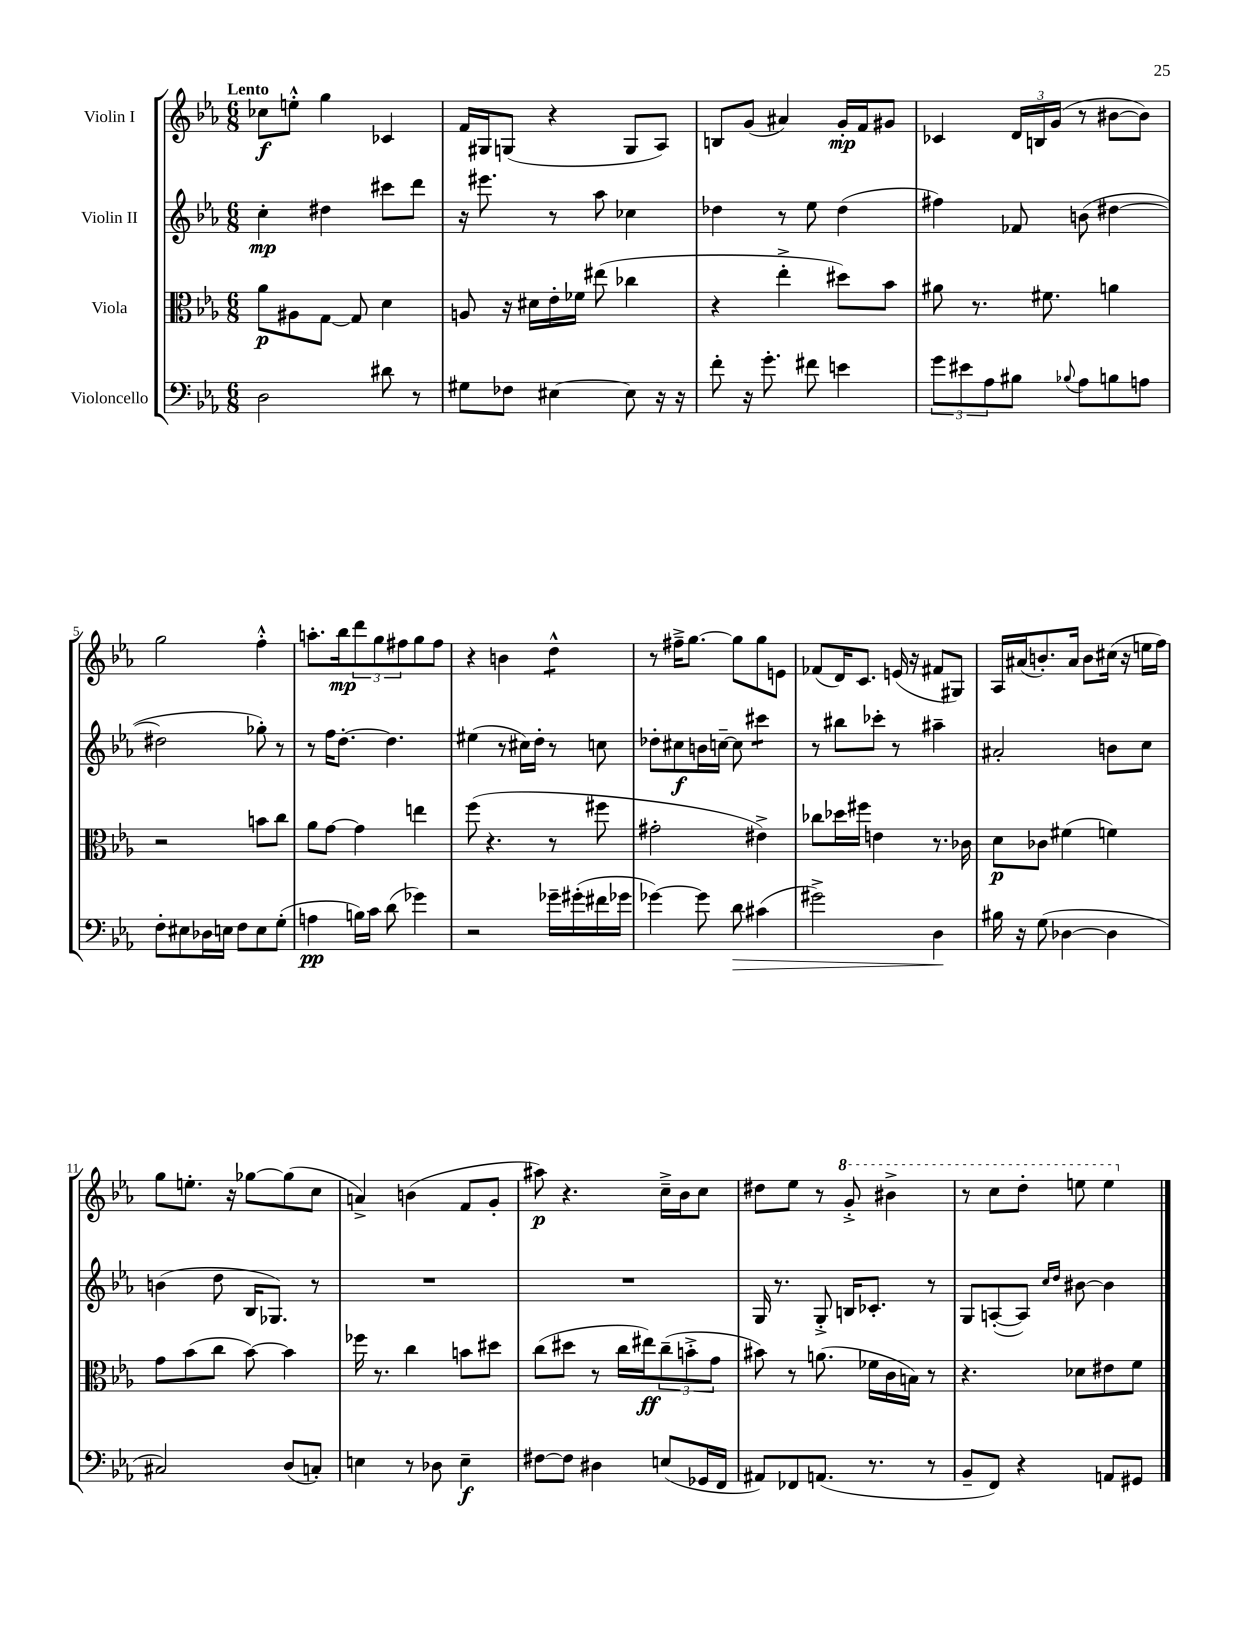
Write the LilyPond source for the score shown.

<<
\new StaffGroup <<
\new Staff = "s0" \with { instrumentName = "Violin I" } {
    \clef treble \key ees \major \numericTimeSignature \time 6/8 \tempo "Lento"
    ces''8\f e''8-.-^ g''4 ces'4 |
    f'16 gis16 g8( r4 g8 aes8) |
    b8 g'8( ais'4) g'16-.\mp f'16 gis'8 |
    ces'4 \tuplet 3/2 { d'16 b16 g'16( } r8 bis'8~ bis'8) |
    g''2 f''4-.-^ |
    a''8.-. bes''16\mp \tuplet 3/2 { d'''8 g''8 fis''8 } g''8 fis''8 |
    r4 b'4 d''4:8-^ |
    r8 fis''16---> g''8.~ g''8 g''8 e'8 |
    fes'8( d'16) c'8. e'16( r16 fis'8 gis8) |
    aes16 ais'16( b'8.-.) ais'16 b'8 cis''16( r16 e''16 f''16) |
    g''8 e''8.-. r16 ges''8~ ges''8( c''8 |
    a'4->) b'4( f'8 g'8-. |
    ais''8\p) r4. c''16---> bes'16 c''8 |
    dis''8 ees''8 r8 \ottava #1 g''8-.-> bis''4-> |
    r8 c'''8 d'''8-. e'''8 e'''4 \ottava #0 \bar "|." |
}
\new Staff = "s1" \with { instrumentName = "Violin II" } {
    \clef treble \key ees \major \numericTimeSignature \time 6/8
    c''4-.\mp dis''4 cis'''8 d'''8 |
    r16 eis'''8. r8 aes''8 ces''4 |
    des''4 r8 ees''8 des''4( |
    fis''4) fes'8 b'8( dis''4~ |
    dis''2 ges''8-.) r8 |
    r8 f''16 d''8.~-. d''4. |
    eis''4( r8 cis''16) d''16-. r8 c''8 |
    des''8-. cis''8\f b'16 c''16~-- c''8 cis'''4:8 |
    r8 bis''8 ces'''8-. r8 ais''4-- |
    ais'2-. b'8 c''8 |
    b'4( d''8 bes16 ges8.) r8 |
    R2. |
    R2. |
    g16 r8. g8-.-> b16 ces'8.-. r8 |
    g8 a8~-.( a8) \grace { c''16 d''16 } bis'8~ bis'4 \bar "|." |
}
\new Staff = "s2" \with { instrumentName = "Viola" } {
    \clef alto \key ees \major \numericTimeSignature \time 6/8
    aes'8\p ais8 g8~ g8 d'4 |
    a8 r16 dis'16 ees'16-. fes'16 eis''8( ces''4 |
    r4 ees''4-.-> dis''8) bes'8 |
    ais'8 r8. fis'8. a'4 |
    r2 b'8 c''8 |
    aes'8 g'8~ g'4 e''4 |
    f''8( r4. r8 fis''8 |
    gis'2-. eis'4->) |
    ces''8 des''16 fis''16 e'4 r8. ces'16 |
    d'8\p ces'8 fis'4( f'4) |
    g'8 bes'8( c''8 bes'8~) bes'4 |
    fes''16 r8. c''4 b'8 dis''8 |
    c''8( dis''8 r8 c''16 eis''16\ff) \tuplet 3/2 { c''8--( b'8-.-> g'8 } |
    bis'8) r8 a'8.( fes'16 c'16 b16) r8 |
    r4. des'8 eis'8 f'8 \bar "|." |
}
\new Staff = "s3" \with { instrumentName = "Violoncello" } {
    \clef bass \key ees \major \numericTimeSignature \time 6/8
    d2 dis'8 r8 |
    gis8 fes8 eis4~ eis8 r16 r16 |
    f'8-. r16 g'8.-. fis'8 e'4 |
    \tuplet 3/2 { g'8 eis'8 aes8 } bis8 \appoggiatura { bes8 } aes8 b8 a8 |
    f8-. eis8 des16 e16 f8 e8 g8-.( |
    a4\pp b16) c'16 d'8( ges'4) |
    r2 ges'16-- gis'16-.( fis'16 ges'16 |
    ges'4~) ges'8 d'8\> cis'4( |
    gis'2->) d4\! |
    bis16 r16 g8( des4~ des4 |
    cis2) d8( c8-.) |
    e4 r8 des8 e4--\f |
    fis8~ fis8 dis4 e8( ges,16 f,16 |
    ais,8) fes,8 a,8.( r8. r8 |
    bes,8-- f,8) r4 a,8 gis,8 \bar "|." |
}
>>
>>
